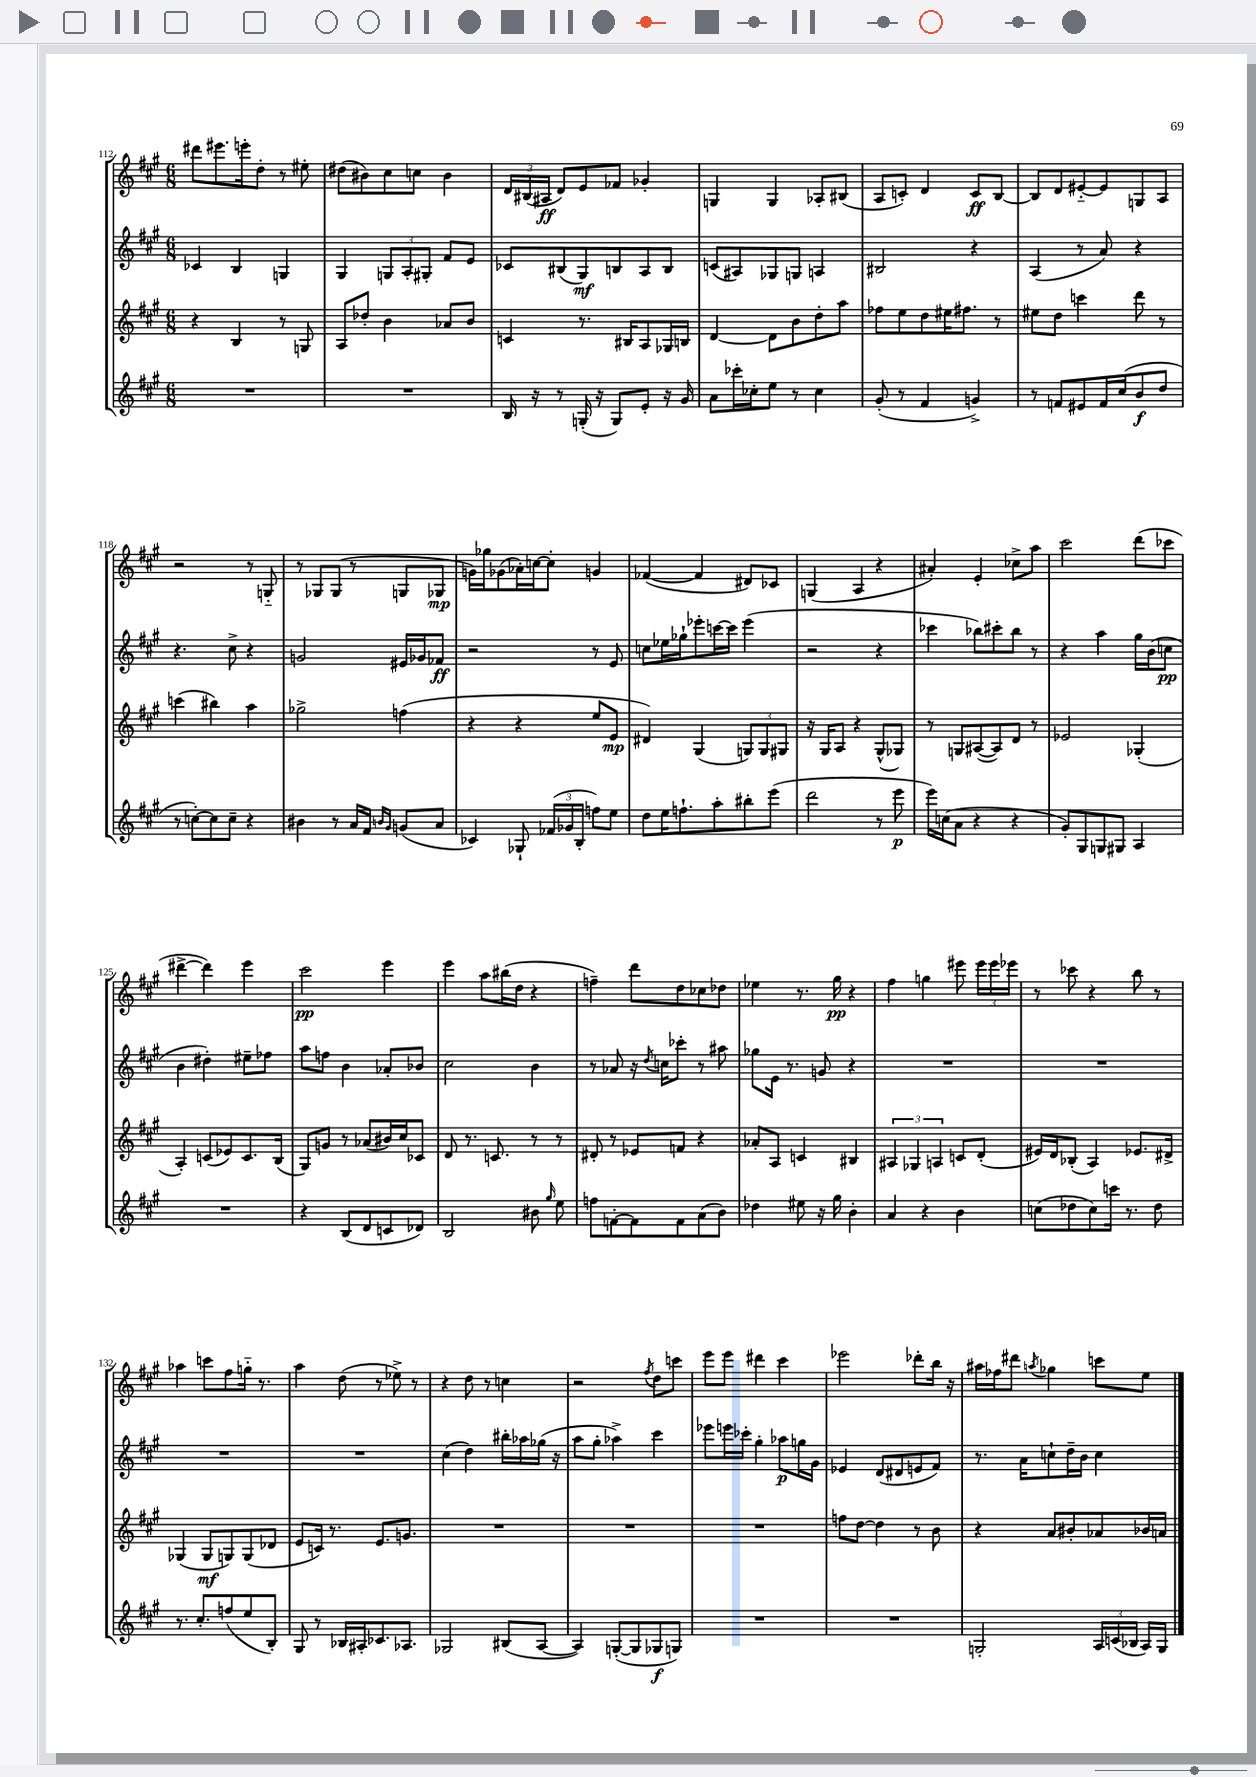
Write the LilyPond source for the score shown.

<<
\new StaffGroup <<
\new Staff = "s0" {
    \clef treble \key a \major \numericTimeSignature \time 6/8
    \autoBeamOff dis'''8[ eis'''8. e'''16-. d''8]-. r8 eis''8-. |
    dis''8[( bis'8) cis''8 c''8] bis'4 |
    \tuplet 3/2 { d'16[ bis16( ais16]\ff } d'8[) e'8 fes'8] ges'4-. |
    g4 g4 aes8[-. bis8]( |
    a8[ c'8]-.) d'4 c'8[\ff b8]~ |
    b8[ d'8 eis'8~-_ eis'8 g8 a8] |
    r2 r8 g8-_ |
    r8 ges8[ ges8]( r8 g8[ ges8]\mp |
    g'16[) ges''16 ges'8( aes'16-.) c''16~ c''8]-. g'4 |
    fes'4~( fes'4 dis'8[) ces'8] |
    g4( a4 r4 |
    ais'4-.) e'4-. ces''8[-> a''8] |
    cis'''2 d'''8[( ces'''8] |
    dis'''4~-> dis'''4) e'''4 |
    cis'''2\pp e'''4 |
    e'''4 a''8[ bis''16( d''16] r4 |
    f''4--) d'''8[ d''8 ces''8 des''8] |
    ees''4 r8. gis''16\pp r4 |
    fis''4 g''4 eis'''8 \tuplet 3/2 { eis'''16[ eis'''16 ees'''16] } |
    r8 ces'''8 r4 b''8 r8 |
    aes''4 c'''8[ fis''8 g''16]-_ r8. |
    a''4 d''8( r8 ees''8->) r8 |
    r4 d''8 r8 c''4 |
    r2 \acciaccatura { fis''8 } d''8[ c'''8] |
    e'''8[ e'''8] dis'''4 cis'''4 |
    ees'''2 des'''8[-. b''16] r16 |
    ais''16[ fes''16 dis'''8] \acciaccatura { a''8 } ges''4 c'''8[ e''8] \bar "|." |
}
\new Staff = "s1" {
    \clef treble \key a \major \numericTimeSignature \time 6/8
    \autoBeamOff ces'4 b4 g4 |
    gis4 \tuplet 3/2 { g8[ a8-. gis8]-. } fis'8[ e'8] |
    ces'8[ bis8( gis8\mf) b8 a8 b8] |
    c'8[( ais8) ges8 g8] a4 |
    bis2 r4 |
    a4( r8 a'8) r4 |
    r4. cis''8-> r4 |
    g'2 eis'16[ ges'16 fes'8]\ff |
    r2 r8 e'8 |
    c''8[ ees''16 ges''16-! ees'''8-. c'''16~ c'''16] ees'''4( |
    r2 r4 |
    ces'''4 bes''8[) cis'''8-. bes''8] r8 |
    r4 a''4 gis''16[ b'16( c''8]\pp |
    b'4 dis''4-.) eis''8[-- fes''8] |
    a''8[ f''8] b'4 aes'8[-. bes'8] |
    cis''2 b'4 |
    r8 aes'8 r16 \acciaccatura { d''8 } c''16[ ces'''8]-. r8 ais''8 |
    ges''8[ e'16] r8. g'8 r4 |
    R2. |
    R2. |
    R2. |
    R2. |
    cis''4( d''4) bis''16[-. aes''16 ges''16]( r16 |
    a''8[ gis''8]-. aes''4->) cis'''4 |
    ees'''8[ e'''16 ces'''16]-. gis''4-. aes''8[\p g''16 gis'16] |
    ees'4 d'8[( dis'8 e'8 fis'8]) |
    r8. a'16[ c''8-! d''16-- b'16] c''4 \bar "|." |
}
\new Staff = "s2" {
    \clef treble \key a \major \numericTimeSignature \time 6/8
    \autoBeamOff r4 b4 r8 g8 |
    a8[ des''8]-. b'4 aes'8[ b'8] |
    c'4 r8. bis16[ a8 ges16 b16] |
    d'4~ d'8[ b'8 d''8-. a''8] |
    fes''8[ e''8 d''8 eis''16 fis''8.] r8 |
    eis''8[ d''8] c'''4 d'''8 r8 |
    c'''4( bis''4) a''4 |
    ges''2-> f''4( |
    r4 r4 e''8[ e'8]\mp |
    dis'4) gis4( \tuplet 3/2 { g8[) g8 gis8] } |
    r16 gis16[ a8] r4 gis8[-^( ges8]) |
    r8 g8[ ais8~( ais8) d'8] r8 |
    ees'2 ges4-.( |
    a4-.) c'8[( ees'8) c'8. b16]( |
    gis8[) g'8] r8 aes'8[( bis'16) cis''16 ces'8] |
    d'8 r8. c'8. r8 r8 |
    dis'8-. r8 ees'8[ f'8] r4 |
    aes'8[-. a8] c'4 bis4 |
    \tuplet 3/2 { ais4 ges4 a4 } c'8[ d'8]-.( |
    eis'16[) d'16 bes8]-.( a4) ees'8.[ dis'16]-> |
    ges4( ges8[\mf g8) g8( des'8] |
    e'8[ c'16]) r8. e'8.[ g'8.] |
    R2. |
    R2. |
    R2. |
    f''8[ d''8]~ d''4 r8 b'8 |
    r4 a'8[ bis'8-. aes'8 bes'16 a'16] \bar "|." |
}
\new Staff = "s3" {
    \clef treble \key a \major \numericTimeSignature \time 6/8
    \autoBeamOff R2. |
    R2. |
    b16 r16 r8 g16-.( r16 g8[) e'8]-. r16 gis'16 |
    a'8[ ces'''16-. ces''16-. e''8] r8 ces''4 |
    gis'8-.( r8 fis'4 g'4->) |
    r8 f'8[ eis'8 f'16 cis''16( b'8\f d''8] |
    r8 c''8[~-.) c''8 c''8]-- r4 |
    bis'4 r8 a'16[ fis'16] \grace { b'16[ gis'16] } g'8[( a'8] |
    ces'4) ges8-! \tuplet 3/2 { fes'16[( ges'16 b16]-. } f''8[) e''8] |
    d''8[ e''16 f''8.-! a''8-. bis''8-. e'''8]( |
    d'''2 r8 e'''8\p |
    e'''16[) c''16( a'8] r4 r4 |
    gis'8[-.) gis8 g8 gis8] a4 |
    R2. |
    r4 b8[( d'8 c'8 des'8]) |
    b2 bis'8 \grace { gis''16 } e''8 |
    f''8[ f'8~-. f'8 f'8 a'8( b'8]) |
    des''4 eis''8 r16 gis''16 b'4-. |
    a'4 r4 b'4 |
    c''8[( des''8 c''8) c'''16] r8. des''8 |
    r8. cis''8.[-. f''8( e''8 b8]-.) |
    gis8 r8 bes16[ ais16-. ces'8. aes8.] |
    ges2 bis8[( a8]~ |
    a4) g8[~-.( g8 ges8\f g8]) |
    R2. |
    R2. |
    g2-. \tuplet 3/2 { a16[ c'16( bes16] } a16[) g16] \bar "|." |
}
>>
>>
\layout { \context { \Score currentBarNumber = #112 } }
